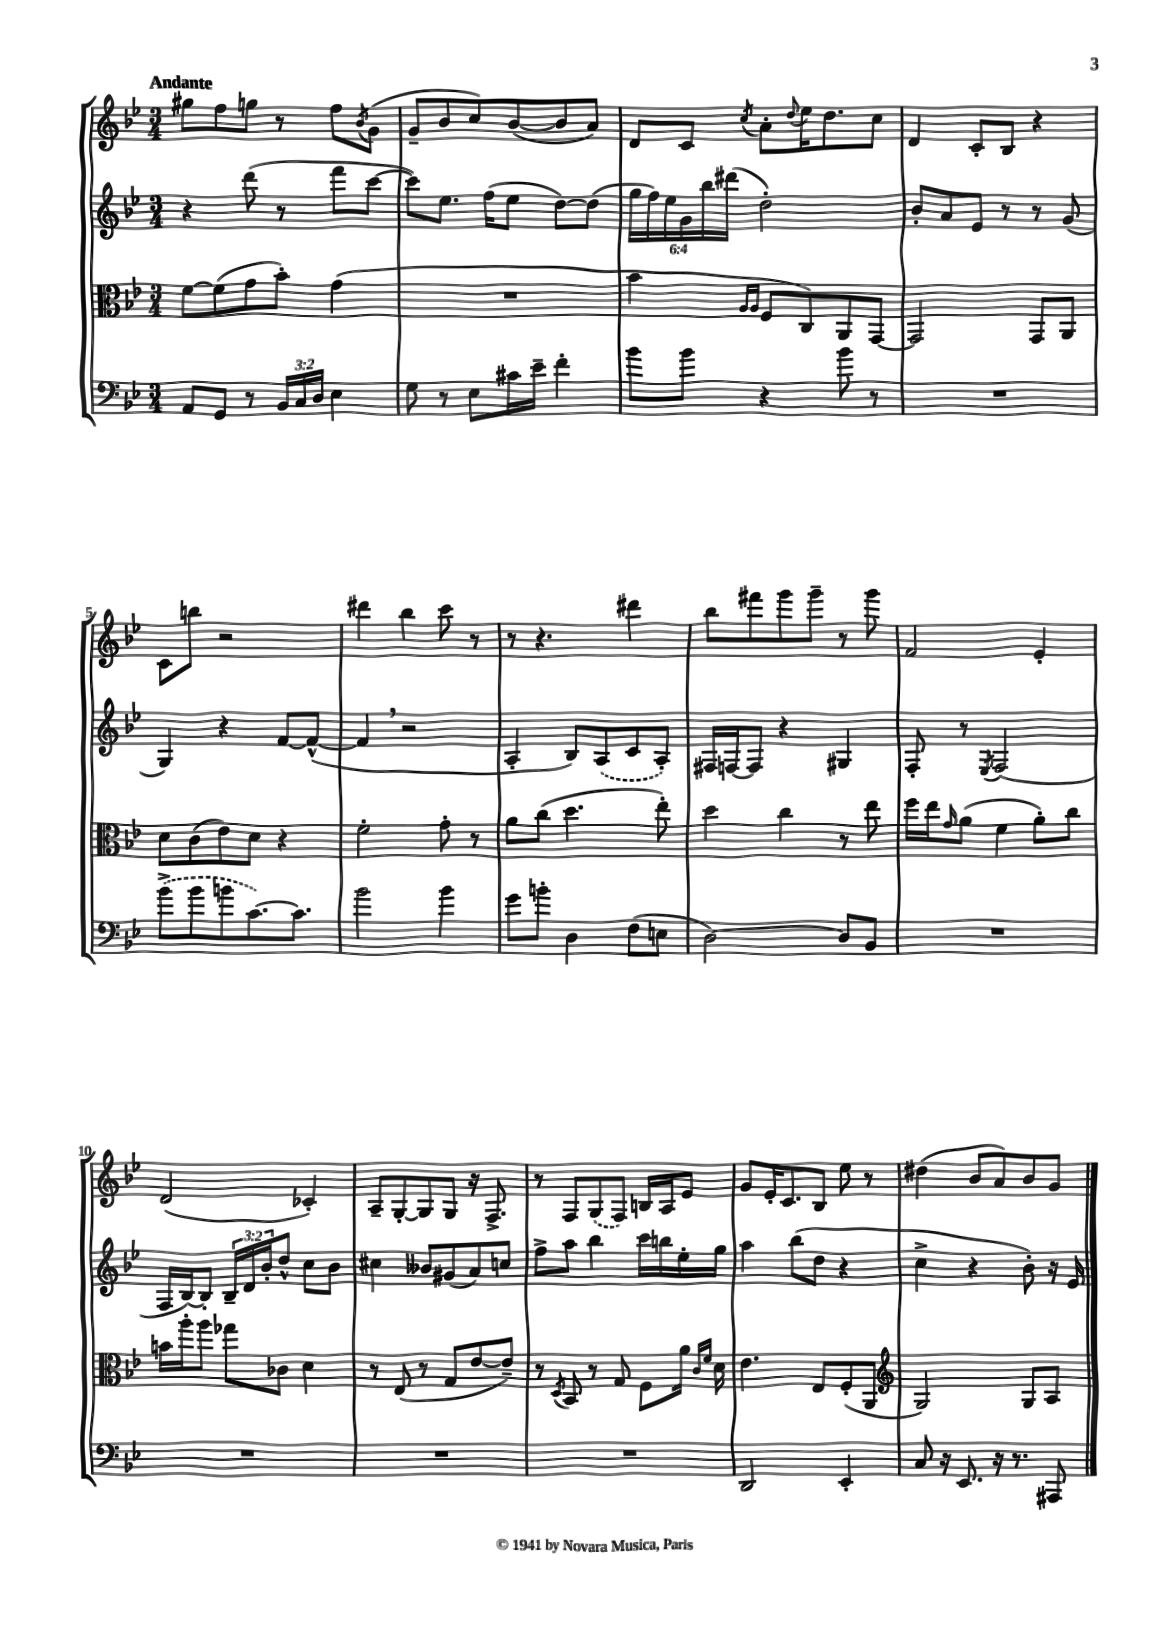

**kern	**kern	**kern	**kern
*staff4	*staff3	*staff2	*staff1
*clefF4	*clefC3	*clefG2	*clefG2
*k[b-e-]	*k[b-e-]	*k[b-e-]	*k[b-e-]
*M3/4	*M3/4	*M3/4	*M3/4
8AA	[8f	4r	8gg#
8GG	(8f]	.	8ff
8r	8g	(8ddd	8gg
24BB-	8b-')	8r	8r
24C	.	.	.
24D	.	.	.
4E-	(4g	8fff	8ff
.	.	.	8qb-
.	.	[8ccc	(8g
=	=	=	=
8G	2.r	8ccc])	8g~
8r	.	8.ee-	8b-
8E-	.	.	8cc)
.	.	(16ff	.
16c#	.	8ee-	([8b-
16e-~	.	.	.
4f'	.	[8dd)	8b-]
.	.	(8dd]	8a)
=	=	=	=
8b-	4b-	24gg	8d
.	.	24ff)	.
.	.	24ee-	.
8b-	.	24g	8c
.	.	24bb-	.
.	.	(24ddd#	.
.	16qqA	.	.
.	16qqA	.	8qcc
4r	8F	2dd')	8a'
.	.	.	8qqdd
.	8C)	.	16ee-
.	.	.	8.dd
8b-	8AA	.	.
8r	[8GG	.	8cc
=	=	=	=
2.r	2GG]	8b-'	4d
.	.	8a	.
.	.	8e-	8c'
.	.	8r	8B-
.	8GG	8r	4r
.	8AA	(8g	.
=	=	=	=
(8b-^	8d	4G)	8c
8b-	(8c	.	8bb
8b	8e-)	4r	2r
[8.c)	8d	.	.
.	4r	[8f	.
8.c]	.	.	.
.	.	(8f^^_	.
=	=	=	=
2b-	2f'	4f]	4ddd#
.	.	2r	4bb-
4b-	8g'	.	8ccc
.	8r	.	8r
=	=	=	=
8g	8a	4A'	8r
8b'	(8cc	.	4.r
4D	4.dd	8B-)	.
.	.	(8A	.
(8F	.	8c	4ddd#
8E	8ee-')	8A')	.
=	=	=	=
[2D)	4dd	16F#	8bb-
.	.	[16F	.
.	.	8F]	8fff#
.	4cc	4r	8ggg
.	.	.	8ggg~
8D]	8r	4G#	8r
8BB-	8ee-	.	8ggg
=	=	=	=
2.r	16ff	8F'	2f
.	16ee-	.	.
.	16qqg	.	.
.	(8a	8r	.
.	.	8qE-	.
.	4f	(2F	.
.	8a')	.	4e-'
.	8cc	.	.
=	=	=	=
2.r	16b	16F	(2d
.	16aa'	[16B-)	.
.	8aa	8B-']	.
.	8gg-	24B-~	.
.	.	24d	.
.	.	24b-'	.
.	8c-	8dd^^	.
.	4d	8cc	4c-')
.	.	8b-	.
=	=	=	=
2.r	8r	4cc#	8A~
.	(8E-	.	[8G'
.	8r	8b--	8G]
.	8G	(8g#	8G
.	[8e-	8a)	16r
.	.	.	8.F^
.	8e-~])	8cc	.
=	=	=	=
2.r	8r	8ff^	8r
.	8qD	.	.
.	8BB-	8aa	8F
.	8r	4bb-	(8G
.	8G	.	8F)
.	8F	16ccc	16B
.	.	16bb	16A
.	16a	16ee-'	8e-
.	16qqc	.	.
.	16qqf	.	.
.	16d	16gg	.
=	=	=	=
2DD	4.e-	4aa	8g
.	.	.	16e-'
.	.	.	8.c
.	.	(8bb-	.
.	8E-	8dd	8B-
4EE-'	(8F'	4r	8ee-
.	8AA	.	8r
=	=	=	=
*	*clefG2	*	*
8C	2G)	4cc^	(4dd#
16r	.	.	.
8.EE-	.	.	.
.	.	4r	8b-
16r	.	.	8a)
8.r	.	.	.
.	8G	8b-')	8b-
8AAA#	8A	16r	8g
.	.	16e-	.
==	==	==	==
*-	*-	*-	*-
